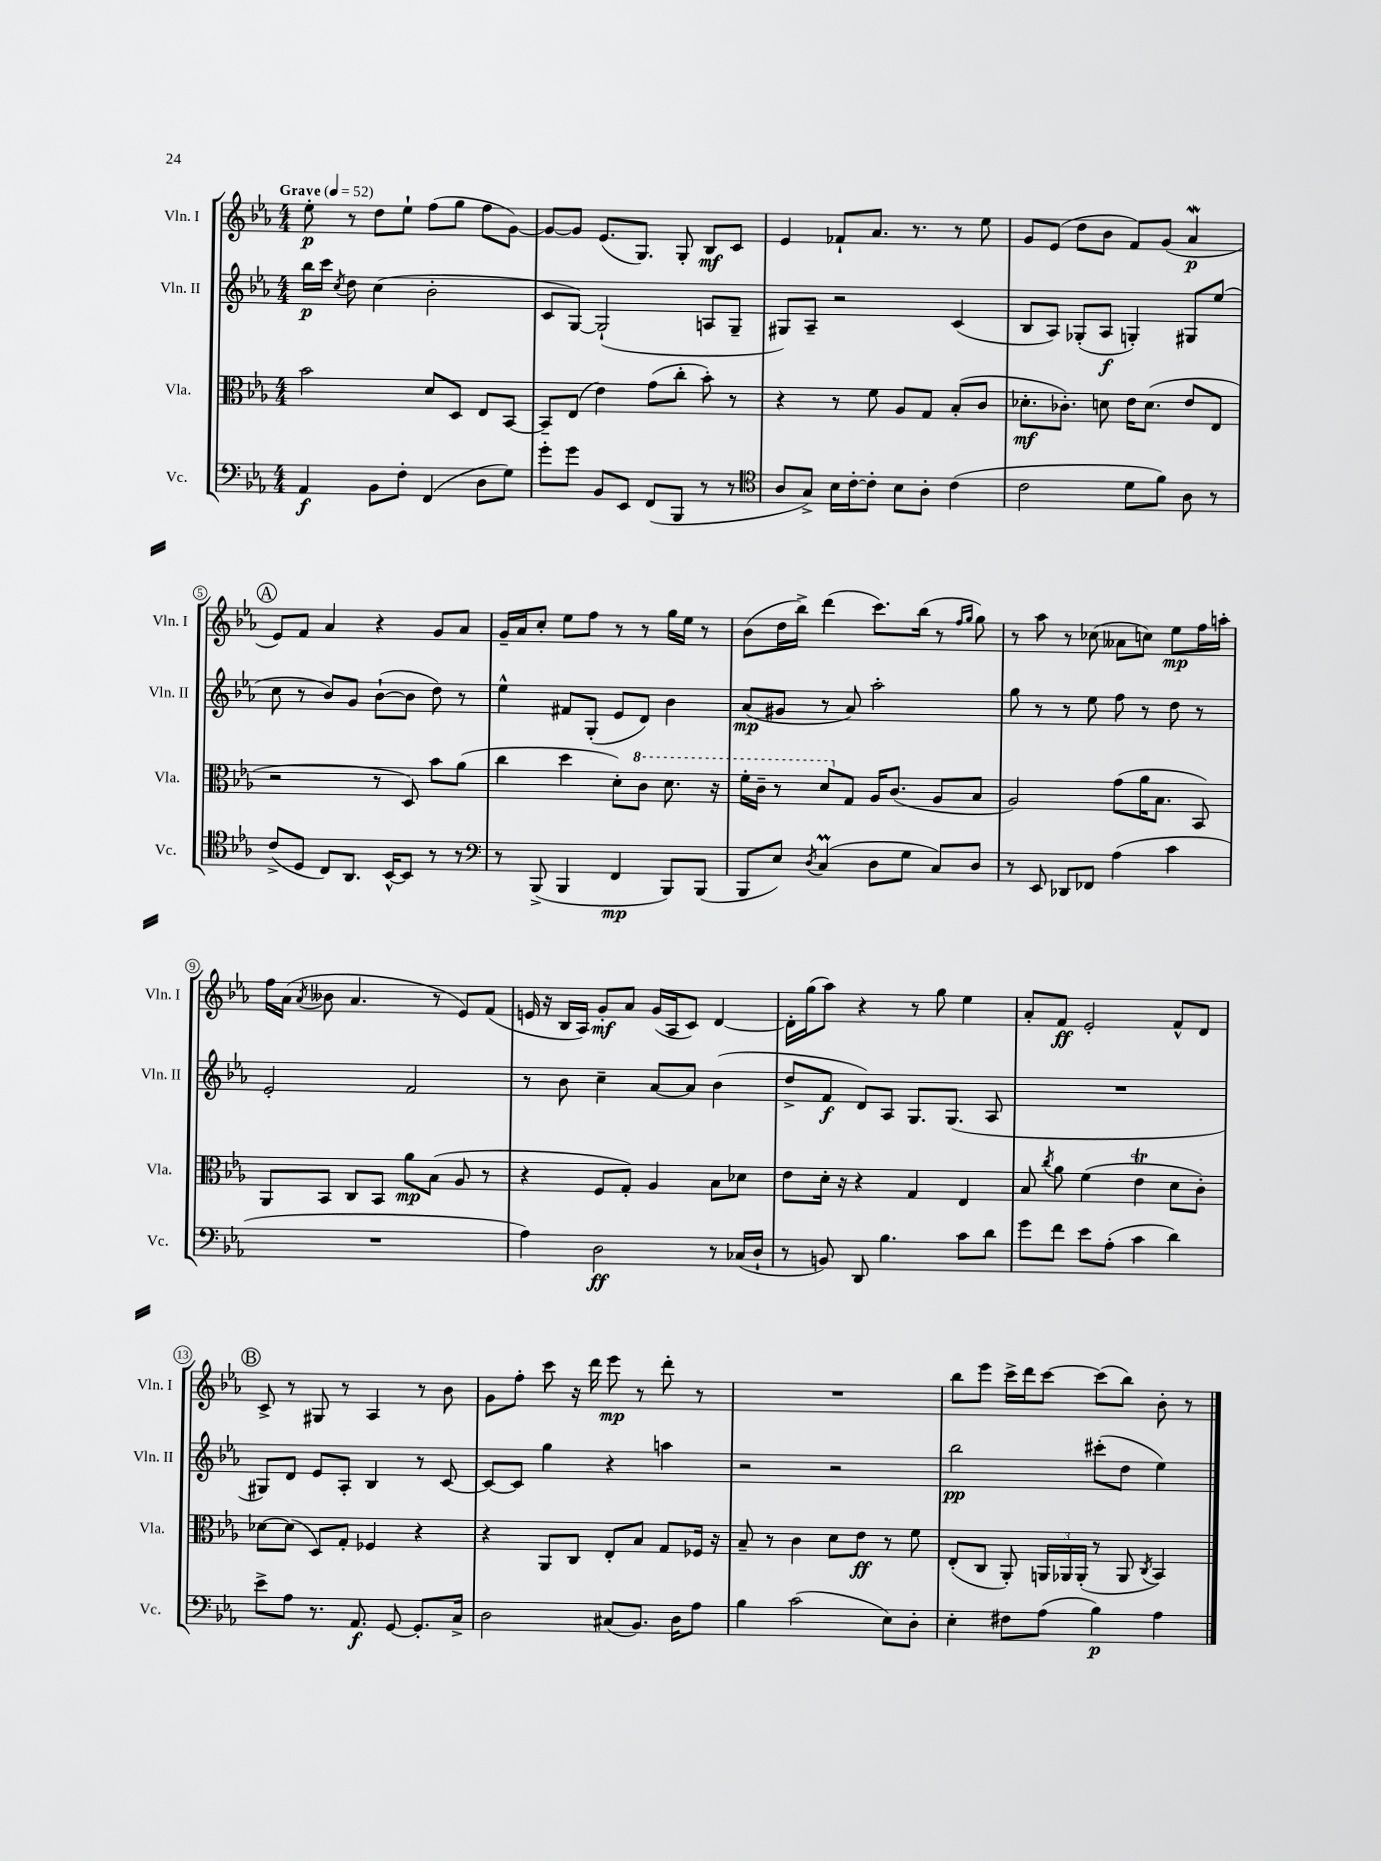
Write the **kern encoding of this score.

**kern	**dynam	**kern	**dynam	**kern	**dynam	**kern	**dynam
*part4	*part4	*part3	*part3	*part2	*part2	*part1	*part1
*staff4	*staff4	*staff3	*staff3	*staff2	*staff2	*staff1	*staff1
*I"Vc.	*	*I"Vla.	*	*I"Vln. II	*	*I"Vln. I	*
*I'Vc.	*	*I'Vla.	*	*I'Vln. II	*	*I'Vln. I	*
*clefF4	*	*clefC3	*	*clefG2	*	*clefG2	*
*k[b-e-a-]	*	*k[b-e-a-]	*	*k[b-e-a-]	*	*k[b-e-a-]	*
*M4/4	*	*M4/4	*	*M4/4	*	*M4/4	*
*MM52	*	*MM52	*	*MM52	*	*MM52	*
=1	=1	=1	=1	=1	=1	=1	=1
!	!	!	!	!	!	!LO:TX:a:B:t=Grave	!
4AA-/	f	2b-\	.	16bb-\LL	p	8ee-'\	p
.	.	.	.	16ccc\JJ	.	.	.
.	.	.	.	8qcc/	.	.	.
.	.	.	.	8dd\	.	8r	.
8BB-\L	.	.	.	(4cc\	.	8dd\L	.
8F'\J	.	.	.	.	.	8ee-`\J	.
(4FF/	.	8d/L	.	2b-'\	.	(8ff\L	.
.	.	8D/J	.	.	.	8gg\J	.
8D\L	.	8E-/L	.	.	.	8ff\L	.
8G\J)	.	[8BB-/J	.	.	.	[8g\J)	.
=2	=2	=2	=2	=2	=2	=2	=2
8g'\L	.	8BB-~/L]	.	8c/L	.	8g/L_	.
8g\J	.	(8E-/J	.	[8G/J)	.	8g/J]	.
8BB-/L	.	4e-\)	.	(2G`/]	.	(8.e-/L	.
8EE-/J	.	.	.	.	.	.	.
.	.	.	.	.	.	8.G/J)	.
(8FF/L	.	(8g\L	.	.	.	.	.
8BBB-/J	.	8cc'\J	.	.	.	8G'/	.
8r	.	8b-'\)	.	8An/L	.	8B-/L	mf
8r	.	8r	.	8G~/J	.	8c/J	.
=3	=3	=3	=3	=3	=3	=3	=3
*clefC4	*	*	*	*	*	*	*
8A-/L	.	4r	.	8G#X/L)	.	4e-/	.
8G^/J)	.	.	.	8A-~/J	.	.	.
16B-\LL	.	8r	.	2r	.	8f-X`/L	.
[16c'\J	.	.	.	.	.	.	.
8c'\J]	.	8f\	.	.	.	8.a-/J	.
8B-\L	.	8A-/L	.	.	.	.	.
.	.	.	.	.	.	8.r	.
8A-'\J	.	8G/J	.	.	.	.	.
(4c\	.	(8B-'/L	.	(4c/	.	8r	.
.	.	8c/J	.	.	.	8ee-\	.
=4	=4	=4	=4	=4	=4	=4	=4
2c\	.	8.d-X'\L	mf	8B-/L	.	8g/L	.
.	.	.	.	8A-/J)	.	(8e-/J	.
.	.	8.c-X'\J)	.	.	.	.	.
.	.	.	.	(8G-X'/L	.	8dd\L	.
.	.	8dn\	.	8A-/J	f	8b-\J	.
8d\L	.	16e-\KL	.	4Gn'/)	.	8f/L)	.
.	.	(8.d\J	.	.	.	.	.
8f\J)	.	.	.	.	.	(8g/J	.
8A-\	.	8e-/L	.	8G#X/L	.	4a-w/	p
8r	.	8E-/J	.	(8ee-/J	.	.	.
!!LO:LB:g=z
!!LO:REH:place=s1:t=A
=5	=5	=5	=5	=5	=5	=5	=5
(8c^/L	.	2r	.	8cc\	.	8e-/L)	.
8D/J	.	.	.	8r	.	8f/J	.
8C/L)	.	.	.	8b-/L)	.	4a-/	.
8.AA-/J	.	.	.	8g/J	.	.	.
.	.	8r	.	([8b-`\L	.	4r	.
[16BB-^^/KL	.	.	.	.	.	.	.
8BB-/J]	.	8D/)	.	8b-\J]	.	.	.
8r	.	8b-\L	.	8dd\)	.	8g/L	.
8r	.	(8a-\J	.	8r	.	8a-/J	.
=6	=6	=6	=6	=6	=6	=6	=6
*clefF4	*	*	*	*	*	*	*
8r	.	4cc\	.	4ee-^^\	.	16g~/LL	.
.	.	.	.	.	.	16a-/J	.
(8BBB-^/	.	.	.	.	.	8cc'/J	.
4BBB-/	.	4dd\	.	8f#X/L	.	8ee-\L	.
.	.	.	.	(8G'/J	.	8ff\J	.
4FF/	mp	8d'\L)	.	8e-/L	.	8r	.
*	*	*8va	*	*	*	*	*
.	.	8cc\J	.	8d/J)	.	8r	.
8BBB-/L)	.	8.dd\	.	4b-\	.	16gg\LL	.
.	.	.	.	.	.	16ee-\JJ	.
(8BBB-/J	.	.	.	.	.	8r	.
.	.	16r	.	.	.	.	.
=7	=7	=7	=7	=7	=7	=7	=7
8BBB-/L	.	16ff'\LL	.	(8a-/L	mp	(8b-\L	.
.	.	16cc~\JJ	.	.	.	.	.
8E-/J)	.	8r	.	8g#X/J	.	16dd\L	.
.	.	.	.	.	.	16bb-^\JJ)	.
8qD/	.	.	.	.	.	.	.
(4CM/	.	8dd/L	.	8r	.	(4ddd\	.
*	*	*X8va	*	*	*	*	*
.	.	8G/J	.	8a-/)	.	.	.
8D\L	.	16A-/KL	.	2aa-'\	.	8.ccc\L)	.
.	.	(8.c/J	.	.	.	.	.
8G\J	.	.	.	.	.	.	.
.	.	.	.	.	.	(16bb-\Jk	.
8C/L)	.	8A-/L	.	.	.	8r	.
.	.	.	.	.	.	16qqff/LL	.
.	.	.	.	.	.	16qqgg/JJ	.
8D/J	.	8B-/J	.	.	.	8gg\)	.
=8	=8	=8	=8	=8	=8	=8	=8
8r	.	2A-/)	.	8gg\	.	8r	.
8EE-/	.	.	.	8r	.	8aa-\	.
8DD-X/L	.	.	.	8r	.	8r	.
8FF-X/J	.	.	.	8ee-\	.	(8cc-X\	.
(4A-\	.	(8g\L	.	8ff\	.	8a--X\L	.
.	.	16a-\K	.	8r	.	8ccn\J)	.
.	.	8.B-\J	.	.	.	.	.
4c\	.	.	.	8dd\	.	8ee-\L	mp
.	.	8BB-/)	.	8r	.	16ff\L	.
.	.	.	.	.	.	16aan'\JJ	.
!!LO:LB:g=z
=9	=9	=9	=9	=9	=9	=9	=9
1r	.	8AA-/L	.	2e-'/	.	16ff\LL	.
.	.	.	.	.	.	(16a-\JJ	.
.	.	.	.	.	.	8qa-/	.
.	.	8BB-/J	.	.	.	8b--X\	.
.	.	8C/L	.	.	.	4.a-/	.
.	.	8BB-/J	.	.	.	.	.
.	.	8a-\L	mp	2f/	.	.	.
.	.	(8B-\J	.	.	.	8r	.
.	.	8A-/	.	.	.	8e-/L)	.
.	.	8r	.	.	.	(8f/J	.
=10	=10	=10	=10	=10	=10	=10	=10
4A-\)	.	4r	.	8r	.	16en/	.
.	.	.	.	.	.	16r	.
.	.	.	.	8b-\	.	16B-/LL	.
.	.	.	.	.	.	16A-/JJ)	.
2D\	ff	8F/L	.	4cc~\	.	8g'/L	mf
.	.	8G'/J)	.	.	.	8a-/J	.
.	.	4A-/	.	[8a-/L	.	(16g/LL	.
.	.	.	.	.	.	16A-/J	.
.	.	.	.	8a-/J]	.	8c/J)	.
8r	.	8B-\L	.	(4b-\	.	[4d/	.
(16C-X/LL	.	8d-X\J	.	.	.	.	.
16D`/JJ	.	.	.	.	.	.	.
=11	=11	=11	=11	=11	=11	=11	=11
8r	.	8e-\L	.	8dd^/L	.	16d'\LL]	.
.	.	.	.	.	.	(16gg\J	.
8BBn/)	.	16d'\Jk	.	8f/J	f	8aa-\J)	.
.	.	16r	.	.	.	.	.
8DD/	.	4r	.	8d/L)	.	4r	.
4.B-\	.	.	.	8A-/J	.	.	.
.	.	4G/	.	8.G/L	.	8r	.
.	.	.	.	.	.	8gg\	.
.	.	.	.	(8.G/J	.	.	.
8c\L	.	4E-/	.	.	.	4ee-\	.
8d\J	.	.	.	8A-/	.	.	.
=12	=12	=12	=12	=12	=12	=12	=12
8g\L	.	8B-/	.	1r	.	8a-'/L	.
.	.	8qcc/	.	.	.	.	.
8f\J	.	8a-\	.	.	.	8f/J	ff
8e-\L	.	(4f\	.	.	.	2e-'/	.
(8A-'\J	.	.	.	.	.	.	.
4c\	.	4e-T\	.	.	.	.	.
4d\)	.	8d\L	.	.	.	8f^^/L	.
.	.	8c'\J)	.	.	.	8d/J	.
!!LO:LB:g=z
!!LO:REH:place=s1:t=B
=13	=13	=13	=13	=13	=13	=13	=13
8e-^\L	.	[8d-X\L	.	8G#X/L)	.	8c^/	.
8A-\J	.	(8d-\J]	.	8d/J	.	8r	.
8.r	.	8D/L)	.	8e-/L	.	8G#X/	.
.	.	8G'/J	.	8A-'/J	.	8r	.
8.AA-/	f	.	.	.	.	.	.
.	.	4F-X/	.	4B-/	.	4A-/	.
[8GG/	.	.	.	.	.	.	.
8.GG'/L]	.	4r	.	8r	.	8r	.
.	.	.	.	[8c/	.	8b-\	.
16C^/Jk	.	.	.	.	.	.	.
=14	=14	=14	=14	=14	=14	=14	=14
2D\	.	4r	.	8c/L_	.	8g\L	.
.	.	.	.	8c/J]	.	8ff'\J	.
.	.	8AA-/L	.	4gg\	.	8ccc\	.
.	.	8C/J	.	.	.	16r	.
.	.	.	.	.	.	16ddd\	.
(8C#X/L	.	8E-'/L	.	4r	.	8eee-\	mp
8.BB-/J)	.	8B-/J	.	.	.	8r	.
.	.	8G/L	.	4aan\	.	8ddd'\	.
16D\KL	.	.	.	.	.	.	.
8A-\J	.	16F-X/Jk	.	.	.	8r	.
.	.	16r	.	.	.	.	.
=15	=15	=15	=15	=15	=15	=15	=15
4B-\	.	8B-~/	.	2r	.	1r	.
.	.	8r	.	.	.	.	.
(2c\	.	4c\	.	.	.	.	.
.	.	8d\L	.	2r	.	.	.
.	.	8e-\J	ff	.	.	.	.
8E-\L)	.	8r	.	.	.	.	.
8D'\J	.	8f\	.	.	.	.	.
=16	=16	=16	=16	=16	=16	=16	=16
4E-'\	.	(8E-'/L	.	2bb-\	pp	8bb-\L	.
.	.	8C/J	.	.	.	8eee-\J	.
8F#X\L	.	8AA-'/)	.	.	.	16ccc^\LL	.
.	.	.	.	.	.	16ddd\J	.
(8A-\J	.	24AAn/LL	.	.	.	[8ccc\J	.
.	.	24AA-X/	.	.	.	.	.
.	.	(24AA-'/JJ	.	.	.	.	.
4B-\)	p	8r	.	(8ccc#X'\L	.	(8ccc\L]	.
.	.	8AA-/	.	8dd\J	.	8bb-\J)	.
.	.	8qC/	.	.	.	.	.
4A-\	.	4BB-/)	.	4ee-\)	.	8b-'\	.
.	.	.	.	.	.	8r	.
==	==	==	==	==	==	==	==
*-	*-	*-	*-	*-	*-	*-	*-
